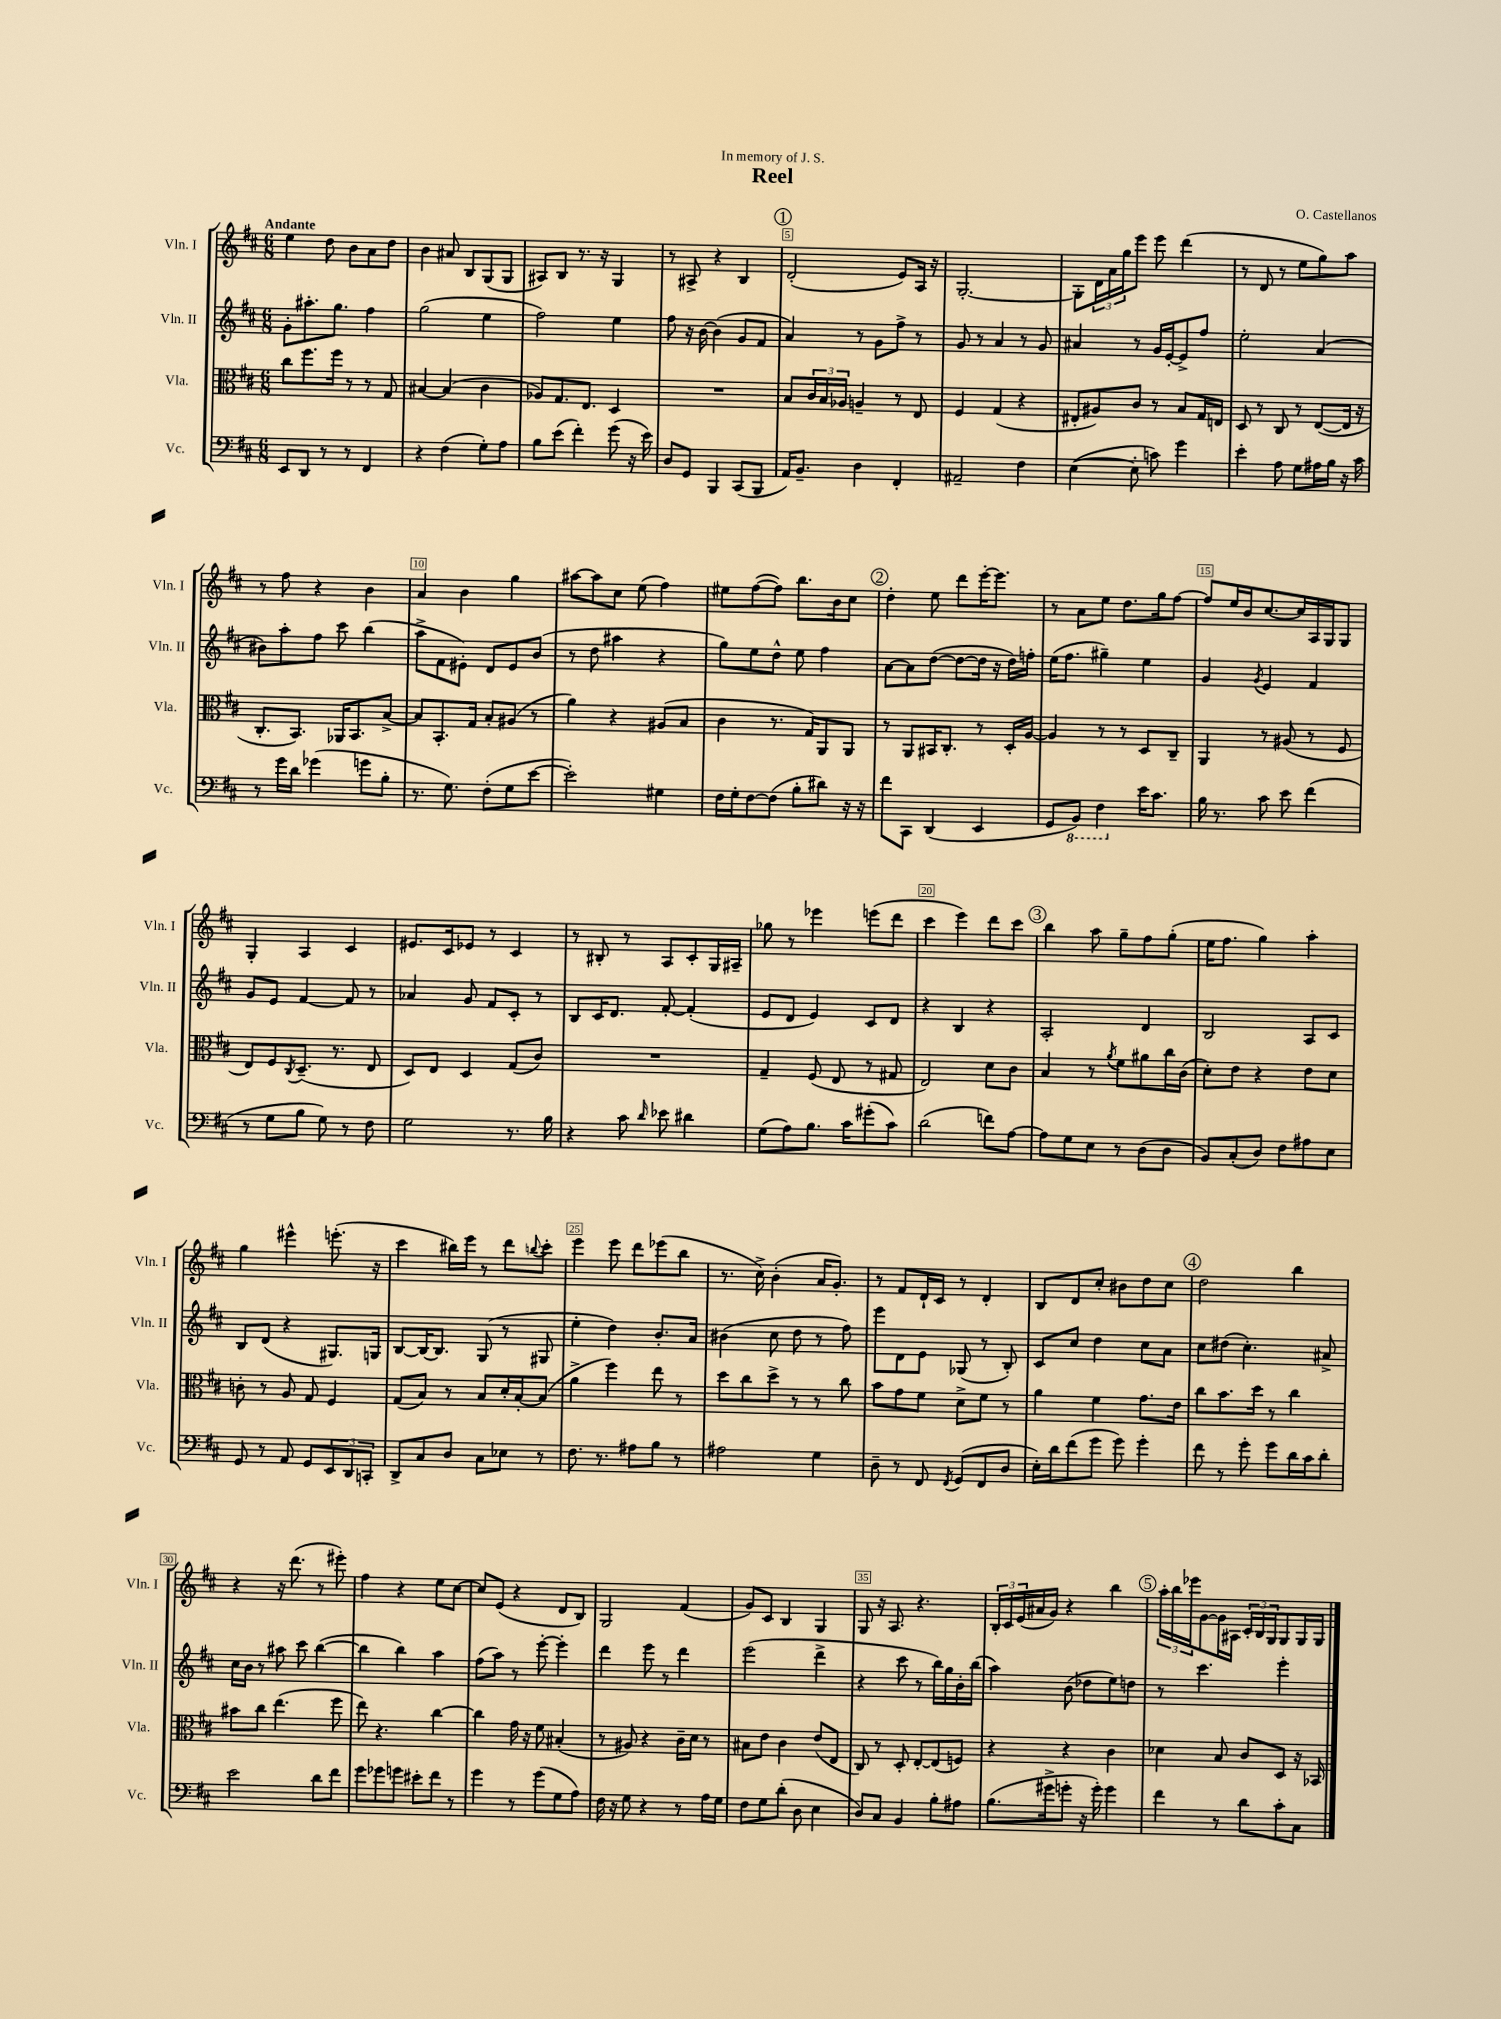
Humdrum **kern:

**kern	**kern	**kern	**kern
*part4	*part3	*part2	*part1
*staff4	*staff3	*staff2	*staff1
*I"Vc.	*I"Vla.	*I"Vln. II	*I"Vln. I
*I'Vc.	*I'Vla.	*I'Vln. II	*I'Vln. I
*clefF4	*clefC3	*clefG2	*clefG2
*k[f#c#]	*k[f#c#]	*k[f#c#]	*k[f#c#]
*M6/8	*M6/8	*M6/8	*M6/8
=1	=1	=1	=1
!	!	!	!LO:TX:a:B:t=Andante
8EE/L	8cc#\L	8g'\L	4ee\
8DD/J	8.ff#\	8.aa#X'\	.
8r	.	.	8dd\
.	16ff#\Jk	8.gg\J	.
8r	8r	.	8b\L
4FF#/	8r	4ff#\	8a\
.	8G/	.	8dd\J
=2	=2	=2	=2
4r	[4B#X/	(2gg\	4b\
(4F#\	(4B#/]	.	8a#X/
.	.	.	8B/L
8G'\L)	4c#\	4ee\	(8G/
8A\J	.	.	8G/J
=3	=3	=3	=3
8B\L	8A-X/L)	2ff#\)	8A#X/L)
(8e\J	8.G/	.	8B/J
4f#'\)	.	.	8.r
.	8.E/J	.	.
.	.	.	16r
(8g\	4D/	4ee\	4G/
16r	.	.	.
16e\)	.	.	.
=4	=4	=4	=4
8D/L	2.r	8ff#\	8r
8GG/J	.	16r	8A#X^/
.	.	[16b\	.
4BBB/	.	(4b\]	4r
(8CC#/L	.	8g/L	4B/
8BBB/J	.	8f#/J	.
!!LO:REH:place=s1:t=1
=5	=5	=5	=5
16AA/KL)	8B/L	4a/)	(2d'/
8.BB~/J	.	.	.
.	24c#/L	.	.
.	24B/	.	.
.	24A-X/JJ	.	.
4D\	4An~/	8r	.
.	.	8g\L	.
4FF#'/	8r	8ff#^\J	8e/L)
.	8E/	8r	16A/Jk
.	.	.	16r
=6	=6	=6	=6
2AA#X~/	4F#/	8g/	[2.G'/
.	.	8r	.
.	(4G/	4a/	.
4F#\	4r	8r	.
.	.	8g/	.
=7	=7	=7	=7
([4E\	8E#X'/L	4a#X/	8G'\L]
.	8A#X/)	.	24d\L
.	.	.	24a\
.	.	.	24gg\J
8E'\]	8c#/J	8r	8eee\J
8cn\)	8r	16g/LL	8eee\
.	.	[16e'/J	.
4g\	8B/L	8e^/]	(4ddd\
.	16G/L	8ff#/J	.
.	16En/JJ	.	.
=8	=8	=8	=8
4e'\	8D/	2ee'\	8r
.	8r	.	8d/
8A\	8C#/	.	8r
8G\L	8r	.	8ee\L
16A#X\L	([8E/L	(4a/	8gg\)
16B\JJ	.	.	.
16r	16E/Jk]	.	8aa\J
16c#\	16r	.	.
!!LO:LB:g=z
=9	=9	=9	=9
8r	8.C#'/L	8b#X\L)	8r
16g\LL	.	8aa'\	8ff#\
16d\JJ	8.BB/J)	.	.
(4g-X\	.	8ff#\J	4r
.	16AA-X/KL	8ccc#\	.
.	8.BB/	.	.
8gn\L	.	(4bb\	4b\
8B'\J	[8B^/J	.	.
=10	=10	=10	=10
8.r	8B/L]	8aa^\L	4a/
.	8.BB'/	8f#\	.
8.G\)	.	.	.
.	.	8e#X'\J)	4b\
.	16G/Jk	.	.
(8F#'\L	8B'/L	8d/L	.
8G\	(8A#X/J	8e#/	4gg\
[8e\J	8r	(8b/J	.
=11	=11	=11	=11
2e'\])	4a\)	8r	[8aa#X\L
.	.	8dd\	8aa#\]
.	4r	4aa#X\	8cc#\J
.	.	.	(8ee\
4G#X\	(8A#X/L	4r	4ff#\)
.	8B/J	.	.
=12	=12	=12	=12
16F#\LL	4c#\	8gg\L)	8ee#X\L
16G'\J	.	.	.
[8F#\	.	8ee\	([8ff#\
(8F#\J]	8.r	8dd^^\J	8ff#\J])
8B'\L	.	8ee\	8.bb\L
.	16G/KL)	.	.
8d#X\J)	8AA/	4ff#\	.
.	.	.	16b\k
16r	8AA/J	.	8cc#\J
16r	.	.	.
!!LO:REH:place=s1:t=2
=13	=13	=13	=13
8f#\L	8r	[8a\L	4dd'\
8CC#\J	8AA/L	8a\]	.
(4DD/	16BB#X/K	([8dd\J	8ee\
.	8.C#'/J	.	.
.	.	8dd\L_	8ddd\L
4EE/	8r	16dd\Jk]	[16eee'\K
.	.	16r	8.eee\J]
.	16D'/LL	16dd\LL)	.
.	[16A/JJ	16ffn'\JJ	.
=14	=14	=14	=14
8GG/L	4A/]	(16ee\KL	8r
.	.	8.ff#\J	.
*8ba	*	*	*
8BBB/J)	.	.	8a\L
4FF#\	8r	4gg#X~\)	8ee\J
.	8r	.	8.dd\L
*X8ba	*	*	*
16e\KL	8D/L	4ee\	.
8.c#\J	.	.	16gg\k
.	8C#~/J	.	[8ff#\J
=15	=15	=15	=15
16B\	4AA/	4g/	8ff#/L]
8.r	.	.	.
.	.	.	16ee/L
.	.	.	16b/J
.	.	8qg/	.
8c#\	8r	4e/	[8.cc#/
8e\	(8A#X/	.	.
.	.	.	16cc#/L]
(4f#\	8r	4f#/	16A/
.	.	.	16G/J
.	8F#/	.	8G/J
!!LO:LB:g=z
=16	=16	=16	=16
8r	8E/L)	8g/L	4G'/
8G\L	8F#/	8e/J	.
.	8qC#/	.	.
8B\J	(8.D~/J	[4f#/	4A/
8G\)	.	.	.
.	8.r	.	.
8r	.	8f#/]	4c#/
8F#\	8E/	8r	.
=17	=17	=17	=17
2G\	8D/L)	4a-X/	8.e#X/L
.	8E/J	.	.
.	.	.	16c#/k
.	4D/	8g/	8e-X/J
.	.	8f#/L	8r
8.r	(8G/L	8c#'/J	4c#/
.	8c#/J)	8r	.
16B\	.	.	.
=18	=18	=18	=18
4r	2.r	8B/L	8r
.	.	16c#/K	8B#X'/
.	.	8.d/J	.
8c#\	.	.	8r
16qqd/	.	.	.
8e-X\	.	[8f#'/	8A/L
4d#X\	.	(4f#'/]	8c#'/
.	.	.	16G/L
.	.	.	16A#X~/JJ
=19	=19	=19	=19
(8G\L	4G~/	8e/L	8gg-X\
8A\)	.	8d/J	8r
8.B\J	(8F#/	4e/)	4eee-X\
.	8E/	.	.
16c#\KL	.	.	.
(8g#X'\	8r	8c#/L	(8eeen\L
8c#\J)	8G#X/	8d/J	8ddd\J
=20	=20	=20	=20
(2d\	2E/)	4r	4ccc#\
.	.	4B/	4eee\)
8fn\L)	8d\L	4r	8ddd\L
[8A\J	8c#\J	.	8ccc#\J
!!LO:REH:place=s1:t=3
=21	=21	=21	=21
8A\L]	4B/	2A'/	4bb\
8G\	.	.	.
8E\J	8r	.	8aa\
.	8qa/	.	.
8r	8f#\L	.	8gg~\L
(8D\L	8a#X\	4d/	8ff#\
8D\J	16cc#\L	.	(8gg'\J
.	(16c#\JJ	.	.
=22	=22	=22	=22
8BB/L)	8d'\L)	2B/	16ee\KL
.	.	.	8.ff#\J
(8C#'/	8e\J	.	.
8D/J)	4r	.	4gg\)
8F#\L	.	.	.
8A#X\	8e\L	8A/L	4aa'\
8E\J	8d\J	8c#/J	.
!!LO:LB:g=z
=23	=23	=23	=23
8GG/	8cn'\	8B/L	4gg\
8r	8r	(8d/J	.
8AA/	8A/	4r	4eee#X^^\
8GG/L	8G/	.	.
12EE/	4F#/	8.G#X/L)	(8.eeen'\
12DD/	.	.	.
12CCn'/J	.	.	.
.	.	16Gn/Jk	16r
=24	=24	=24	=24
8DD^/L	(8G/L	[8B/L	4ccc#\
8C#/	8B/J)	16B/K_	.
.	.	8.B/J]	.
8D/J	8r	.	16bb#X\LL)
.	.	.	16eee\JJ
8C#\L	8B/L	(8G/	8r
8E-X\J	16d'/L	8r	8ddd\L
.	[16B'/J	.	.
.	.	.	8qqbbn/
8r	(8B/J]	8G#X/	8ccc#'\J
=25	=25	=25	=25
8.F#\	4a^\	4ee'\	4eee\
8.r	.	.	.
.	4ff#\)	4dd\)	8eee\
8A#X\L	.	.	8ddd\L
8B\J	8ee\	8.b'/L	(8eee-X\
8r	8r	.	8bb\J
.	.	16a/Jk	.
=26	=26	=26	=26
2A#X\	8dd\L	(4b#X\	8.r
.	8cc#\	.	.
.	.	.	16cc#^\)
.	8dd^\J	8cc#\	(4b'\
.	8r	8dd\	.
4G\	8r	8r	16a/KL
.	.	.	8.g'/J)
.	8cc#\	8ff#\)	.
=27	=27	=27	=27
8D~\	8b\L	8eee\L	8r
8r	8g\	8d\	8f#/L
8FF#/	8f#\J	8e\J	16d`/L
.	.	.	16c#/JJ
8qFF#/	.	.	.
(8GG/L	8d^\L	(8G-X/	8r
8FF#/	8f#\J	8r	4d'/
8D/J	8r	8B'/)	.
=28	=28	=28	=28
16E'\LL)	4a\	8c#/L	8B/L
16d\J	.	.	.
(8f#\	.	8cc#/J	8d/
8g\J	4f#\	4dd\	8cc#'/J
8g\)	.	.	8b#X\L
4g'\	8.g\L	8cc#\L	8dd\
.	.	8a\J	8cc#\J
.	16e\Jk	.	.
!!LO:REH:place=s1:t=4
=29	=29	=29	=29
8f#\	8cc#\L	8cc#\L	2dd\
8r	8.b\	(8dd#X\J	.
8g'\	.	4.cc#'\)	.
.	16dd\Jk	.	.
8g\L	8r	.	.
16d\L	4cc#\	.	4bb\
16c#\J	.	.	.
8d'\J	.	8a#X^/	.
!!LO:LB:g=z
=30	=30	=30	=30
2e\	8b#X\L	16cc#\LL	4r
.	.	16b\JJ	.
.	8cc#\J	8r	.
.	(4.ee\	8aa#X\	16r
.	.	.	(8.ddd\
.	.	8ccc#\	.
8d\L	.	([4bb\	8r
8f#\J	8ff#\	.	8eee#X'\)
=31	=31	=31	=31
8g\L	8ee\)	4bb\]	4ff#\
8g-X\	4.r	.	.
8gn\J	.	4bb\)	4r
8e#X'\L	.	.	.
8f#\J	[4cc#\	4aa\	8ee\L
8r	.	.	[8cc#\J
=32	=32	=32	=32
4g\	4cc#\]	(8ff#\L	8cc#/L]
.	.	8aa\J)	(8e/J
8r	16g\	8r	4r
.	16r	.	.
(8g\L	8f#\	[8eee'\	.
8G\	(4B#X'/	4eee'\]	8d/L
8A\J)	.	.	8B/J)
=33	=33	=33	=33
16F#\	8r	4ddd\	2G/
16r	.	.	.
8G\	8A#X/)	.	.
4r	4r	8eee\	.
.	.	8r	.
8r	16c#~\LL	4ddd\	(4f#/
.	16d\JJ	.	.
16A\LL	8r	.	.
16G\JJ	.	.	.
=34	=34	=34	=34
8F#\L	8B#X\L	(2eee\	8g/L)
8G\	8e\J	.	8c#/J
(8d'\J	4c#\	.	4B/
8D\	.	.	.
4E\	(8e/L	4ddd^\	4G/
.	8E/J	.	.
=35	=35	=35	=35
8D/L)	8C#/)	4r	8G/
8C#/J	8r	.	16r
.	.	.	8.A/
4BB/	8D'/	8ccc#\	.
.	[8E'/L	8r	4.r
8B'\L	(8E/]	16bb\LL)	.
.	.	16gg\	.
8A#X\J	8Fn/J)	16b'\	.
.	.	(16bb\JJ	.
=36	=36	=36	=36
(8.B\L	4r	4aa\)	24B'/LL
.	.	.	24c#/
.	.	.	(24e/
.	.	.	16a#X/
16g#X^\k	.	.	16g/JJ)
8gn'\J	4r	(8b\	4r
16r	.	8dd-X\L	.
16g'\)	.	.	.
4g\	4c#\	8ee\)	4bb\
.	.	8ddn\J	.
!!LO:REH:place=s1:t=5
=37	=37	=37	=37
4f#\	4d-X\	8r	24aa'\LL
.	.	.	24bb\
.	.	.	24eee-X\J
.	.	4.ccc#\	[8g\
8r	8B/	.	16g\L]
.	.	.	16A#X\JJ
8d\L	8c#/L	.	24c#'/LL
.	.	.	24B/
.	.	.	24G/J
8c#'\	8D/J	4eee'\	8G/
8C#\J	16r	.	16G/L
.	16BB-X/	.	16G/JJ
==	==	==	==
*-	*-	*-	*-
